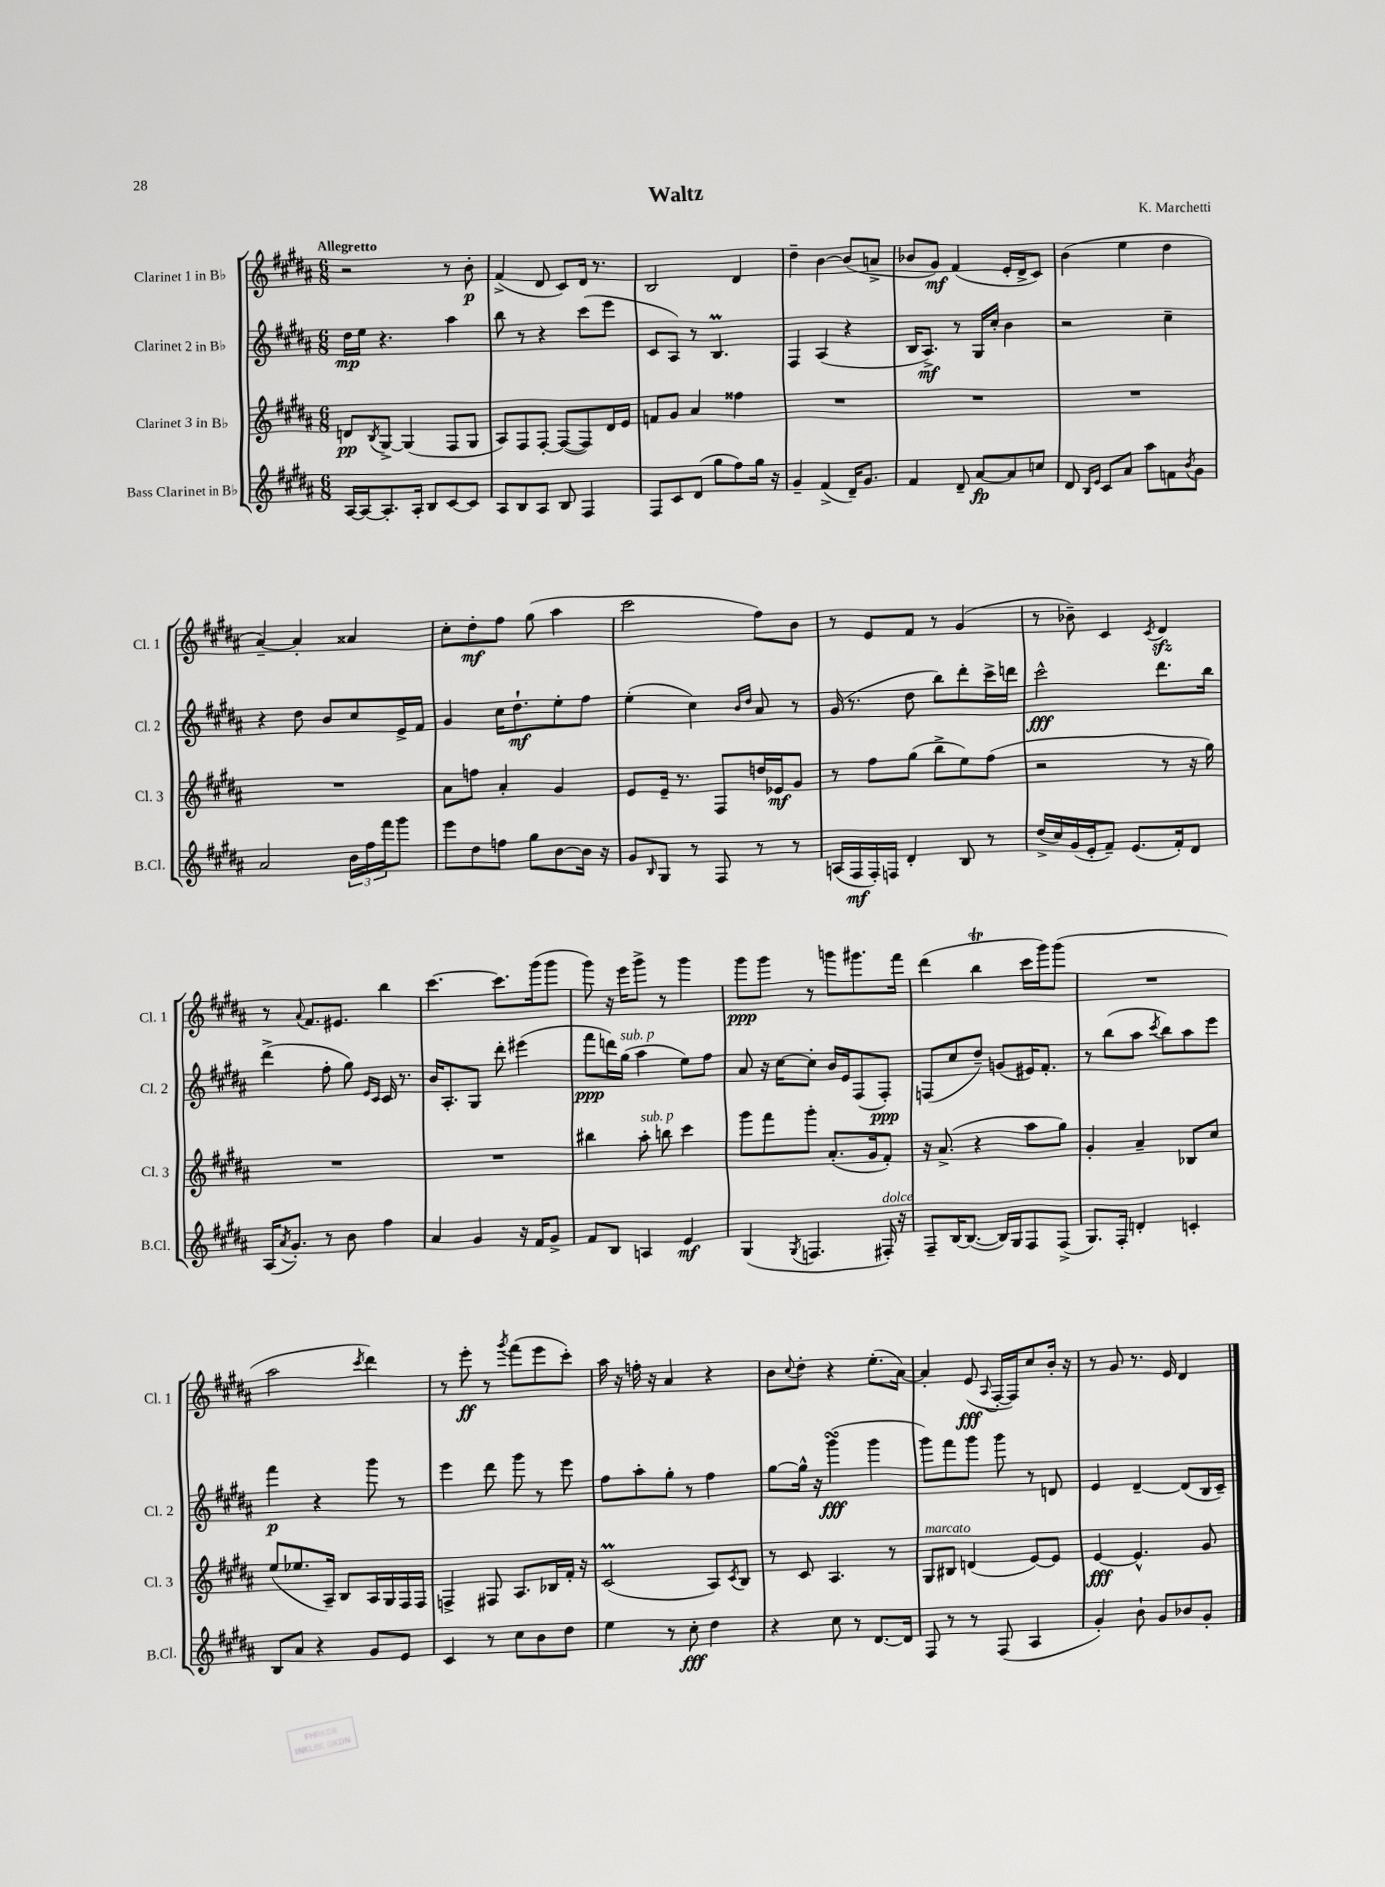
\header { title = "Waltz" composer = "K. Marchetti" }
<<
\new StaffGroup <<
\new Staff = "s0" \with { instrumentName = "Clarinet 1 in Bb" shortInstrumentName = "Cl. 1" } {
    \clef treble \key b \major \numericTimeSignature \time 6/8 \tempo "Allegretto"
    r2 r8 b'8-.\p |
    fis'4->( dis'8 cis'8) dis'16 r8. |
    b2 dis'4 |
    dis''4-- b'4~ b'8( a'8-> |
    bes'8 gis'8\mf) fis'4( e'16-. dis'16-> cis'8) |
    b'4( e''4 dis''4 |
    ais'4~--) ais'4-. aisis'4 |
    cis''8-. dis''8-.\mf fis''8 gis''8( ais''4 |
    cis'''2 fis''8) b'8 |
    r8 e'8 fis'8 r8 gis'4( |
    r8 bes'8--) cis'4 \acciaccatura { cis'8 } dis'4\sfz |
    r8 \appoggiatura { ais'8 } fis'8. eis'8. b''4 |
    cis'''4.~ cis'''8. gis'''16( gis'''8 |
    gis'''8) r16 e'''16 gis'''8-> r8 gis'''4 |
    gis'''8\ppp gis'''8 r8 g'''8 gis'''8. fis'''16 |
    dis'''4( b''4\trill cis'''16 gis'''16) gis'''8( |
    R2. |
    ais''2 \acciaccatura { cis'''8 } dis'''4) |
    r8 e'''8-.\ff r8 \acciaccatura { gis'''8 } fis'''8( e'''8 cis'''8-.) |
    ais''16 r16 f''16-. r16 ais'4 r4 |
    b'8 \appoggiatura { cis''8 } dis''8-. r4 e''8.-.( ais'16~) |
    ais'4-. e'8\fff( \appoggiatura { ais8 } fis16~-. fis16) cis''8 b'16-. r16 |
    r8 gis'8 r8. e'16 dis'4 \bar "|." |
}
\new Staff = "s1" \with { instrumentName = "Clarinet 2 in Bb" shortInstrumentName = "Cl. 2" } {
    \clef treble \key b \major \numericTimeSignature \time 6/8
    dis''16\mp e''16 r4. ais''4 |
    b''8 r8 r4 cis'''8( e'''8 |
    cis'8 ais8) r8 b4.\prall |
    fis4 ais4( r4 |
    b16 ais8.->\mf) r8 gis16 cis''16-. b'4 |
    r2 cis''4-- |
    r4 dis''8 b'8 cis''8 e'16-> fis'16 |
    gis'4 cis''16 dis''8.-!\mf e''8-. fis''8 |
    e''4-.( cis''4) \grace { b'16 dis''16 } ais'8 r8 |
    gis'16( r8. dis''8 b''8) dis'''8-. cis'''16-> d'''16 |
    cis'''2-^\fff dis'''8. b''16 |
    dis'''4->( fis''8-. gis''8) \grace { e'16 cis'16 } cis'16 r8. |
    b'16 ais8.-. gis8 dis'''8-. eis'''4( |
    fis'''8\ppp d'''16) gis''16^\markup { \italic "sub. p" }( ais''4 e''8) fis''8 |
    ais'8 r16 cis''16~ cis''8-. b'16 e'16 fis8( fis8-.\ppp) |
    f8( cis''8 dis''8--) g'8( eis'16) fis'8.-. |
    r8 b''8( ais''8 \acciaccatura { cis'''8 } b''8) ais''8 e'''8 |
    fis'''4\p r4 gis'''8 r8 |
    e'''4 dis'''8 gis'''8 r8 e'''8 |
    fis''8 ais''8-. gis''8-. r8 fis''4 |
    gis''8~ gis''16-^ r16 gis'''4\turn\fff( gis'''4 |
    gis'''8) fis'''8 gis'''8 gis'''8 r8 d'8 |
    e'4 dis'4~-- dis'8( b16 cis'16--) \bar "|." |
}
\new Staff = "s2" \with { instrumentName = "Clarinet 3 in Bb" shortInstrumentName = "Cl. 3" } {
    \clef treble \key b \major \numericTimeSignature \time 6/8
    d'8\pp \acciaccatura { b8 } gis8~-> gis4( fis8 gis8 |
    ais8) fis8 fis8~-. fis8~( fis8) dis'16 e'16 |
    f'8 gis'8 ais'4 fisis''4 |
    R2. |
    R2. |
    R2. |
    R2. |
    ais'8 f''8 ais'4-. gis'4 |
    e'8 e'16-- r8. fis8 d''16 ees'16\mf gis'8 |
    r8 fis''8 gis''8( b''8-> e''8) fis''8( |
    r2 r8 r16 gis''16) |
    R2. |
    R2. |
    bis''4 ais''8-.^\markup { \italic "sub. p" } b''8 cis'''4 |
    gis'''8 fis'''8 gis'''8-. ais'8.-.( gis'16 fis'8-.) |
    r16 ais'8.->( r4 ais''8 gis''8) |
    gis'4-. ais'4-- bes8 cis''8 |
    e''8( ees''8. ais16--) b8 ais16 gis16 fis16 fis16 |
    f4-> fis8 ais8. bes16 fis'16-. r16 |
    cis'2\prall( ais8) \acciaccatura { cis'8 } b8 |
    r8 cis'8 ais4. r8 |
    gis8^\markup { \italic "marcato" } bis8 d'4( e'8~) e'8 |
    e'4~\fff e'4.-^ gis'8 \bar "|." |
}
\new Staff = "s3" \with { instrumentName = "Bass Clarinet in Bb" shortInstrumentName = "B.Cl." } {
    \clef treble \key b \major \numericTimeSignature \time 6/8
    ais16~ ais16~ ais8.-. ais16-. b8 cis'8~ cis'8 |
    ais8 b8 ais8 b8 fis4 |
    fis8 cis'8 dis'8( gis''8 fis''8) gis''16 r16 |
    gis'4-- fis'4->( dis'16--) gis'8. |
    fis'4 dis'8-- ais'8~\fp ais'8 c''8 |
    dis'8 \grace { b16 e'16 } cis'8 ais'8 ais''8 f'8 \acciaccatura { b'8 } gis'8 |
    ais'2 \tuplet 3/2 { b'16 fis''16 fis'''16 } gis'''8 |
    e'''8 dis''8 f''8 gis''8 b'8~ b'16 r16 |
    gis'8 \grace { b16 } gis8 r8 fis8 r8 r8 |
    a16( fis16\mf fis16-.) f16 dis'4-. b8 r8 |
    dis''16->( cis''16) gis'16( e'16-. fis'8--) e'8.( fis'16-.) dis'8 |
    ais16( \acciaccatura { ais'8 } gis'8.-.) r8 b'8 fis''4 |
    ais'4 gis'4 r16 fis'16 gis'8-> |
    fis'8 b8 a4 e'4\mf |
    gis4( \acciaccatura { gis8 } f4. fis16-.^\markup { \italic "dolce" }) r16 |
    fis8-- b16~ b8.~( b16) gis16 fis8 fis8->( |
    gis8.) fis16-. d'4-. c'4-. |
    b8 ais'8 r4 gis'8 e'8 |
    cis'4 r8 cis''8 b'8 dis''8 |
    e''4 r8 cis''8-.\fff dis''4 |
    r4 cis''8 r8 dis'8.~ dis'16 |
    fis8 r8 r8 fis8( ais4 |
    gis'4-.) b'8-! gis'8 bes'8 gis'8-. \bar "|." |
}
>>
>>
\layout { \context { \Score \remove "Bar_number_engraver" } }
